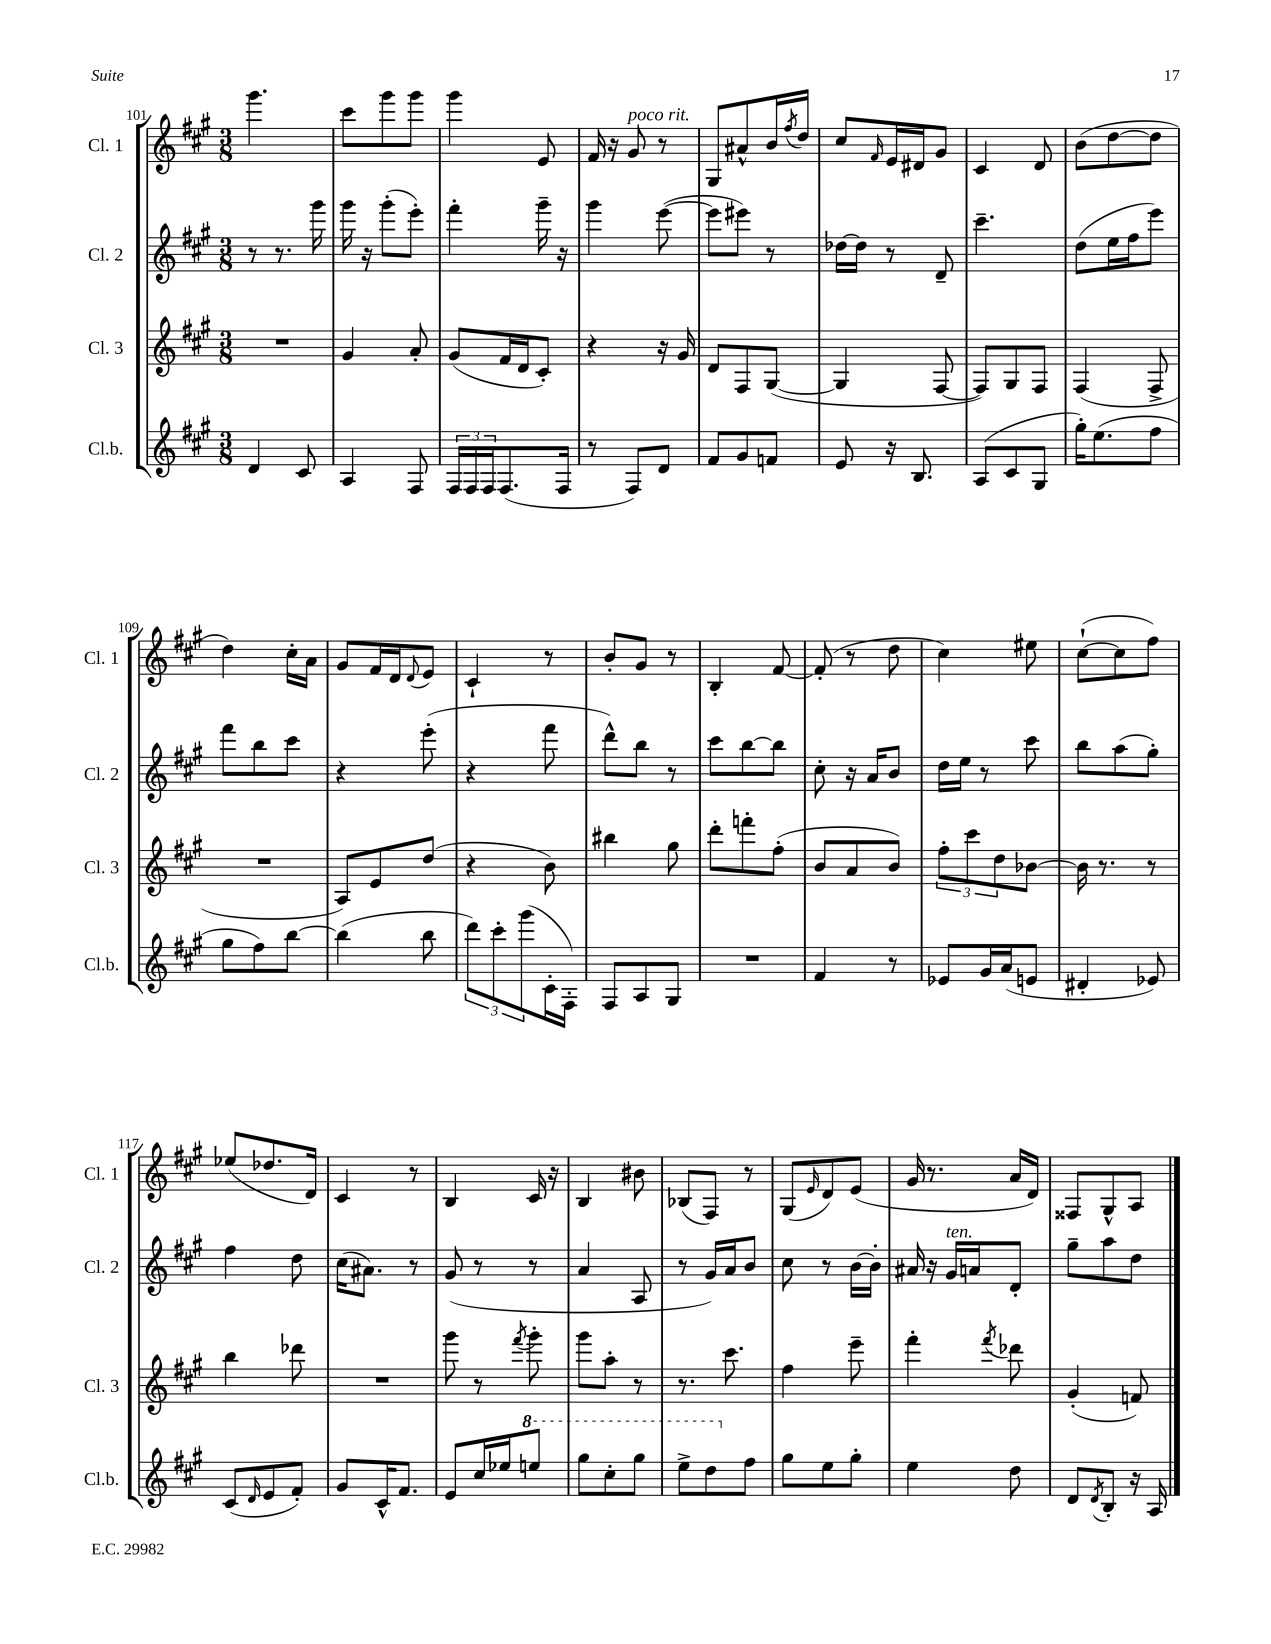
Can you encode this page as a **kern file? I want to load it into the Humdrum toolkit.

**kern	**kern	**kern	**kern
*staff4	*staff3	*staff2	*staff1
*clefG2	*clefG2	*clefG2	*clefG2
*k[f#c#g#]	*k[f#c#g#]	*k[f#c#g#]	*k[f#c#g#]
*M3/8	*M3/8	*M3/8	*M3/8
4d	4.r	8r	4.ggg#
.	.	8.r	.
8c#	.	.	.
.	.	16ggg#	.
=	=	=	=
4A	4g#	16ggg#	8ccc#
.	.	16r	.
.	.	(8ggg#'	8ggg#
8F#	8a'	8eee')	8ggg#
=	=	=	=
24F#	(8g#	4fff#'	4ggg#
24F#	.	.	.
24F#	.	.	.
(8.F#	16f#	.	.
.	16d	.	.
.	8c#')	16ggg#~	8e
16F#	.	16r	.
=	=	=	=
8r	4r	4ggg#	16f#
.	.	.	16r
8F#)	.	.	8g#
8d	16r	([8eee	8r
.	16g#	.	.
=	=	=	=
8f#	8d	8eee]	8G#
8g#	8F#	8eee#)	8a#^^
8f	([8G#	8r	16b
.	.	.	8qff#
.	.	.	16dd
=	=	=	=
8e	4G#]	[16dd-	8cc#
.	.	16dd-]	.
.	.	.	16qqf#
16r	.	8r	16e
8.B	.	.	16d#
.	[8F#	8d~	8g#
=	=	=	=
(8A	8F#])	4.ccc#~	4c#
8c#	8G#	.	.
8G#	8F#	.	8d
=	=	=	=
16gg#')	(4F#	(8dd	(8b
(8.ee	.	.	.
.	.	16ee	[8dd
.	.	16ff#	.
8ff#	8F#^	8eee)	8dd]
=	=	=	=
8gg#	4.r	8fff#	4dd)
8ff#)	.	8bb	.
[8bb	.	8ccc#	16cc#'
.	.	.	16a
=	=	=	=
(4bb]	8A)	4r	8g#
.	8e	.	16f#
.	.	.	16d
.	.	.	8qqd
8bb	(8dd	(8eee'	8e
=	=	=	=
12ddd)	4r	4r	4c#`
12ccc#'	.	.	.
(12ggg#	.	.	.
16c#'	8b)	8fff#	8r
16F#')	.	.	.
=	=	=	=
8F#	4bb#	8ddd^^)	8b'
8A	.	8bb	8g#
8G#	8gg#	8r	8r
=	=	=	=
4.r	8ddd'	8ccc#	4B'
.	8fff'	[8bb	.
.	(8ff#'	8bb]	[8f#
=	=	=	=
4f#	8b	8cc#'	(8f#']
.	8a	16r	8r
.	.	16a	.
8r	8b)	8b	8dd
=	=	=	=
8e-	12ff#'	16dd	4cc#)
.	.	16ee	.
.	12ccc#	.	.
16g#	.	8r	.
.	12dd	.	.
(16a	.	.	.
8e	[8b-	8ccc#	8ee#
=	=	=	=
4d#'	16b-]	8bb	([8cc#`
.	8.r	.	.
.	.	(8aa	8cc#]
8e-)	8r	8gg#')	8ff#)
=	=	=	=
(8c#	4bb	4ff#	(8ee-
16qqd	.	.	.
8e	.	.	8.dd-
8f#')	8ddd-	8dd	.
.	.	.	16d)
=	=	=	=
8g#	4.r	(16cc#	4c#
.	.	8.a#)	.
16c#^^	.	.	.
8.f#	.	.	.
.	.	8r	8r
=	=	=	=
8e	8ggg#	(8g#	4B
16cc#	8r	8r	.
16ee-	.	.	.
.	8qfff#	.	.
8eee	8ggg#'	8r	16c#
.	.	.	16r
=	=	=	=
8ggg#	8ggg#	4a	4B
8ccc#'	8aa'	.	.
8ggg#	8r	8A	8b#
=	=	=	=
8eee^	8.r	8r	(8B-
8ddd	.	16g#)	8F#)
.	8.ccc#	16a	.
8ff#	.	8b	8r
=	=	=	=
8gg#	4ff#	8cc#	(8G#
.	.	.	16qqe
8ee	.	8r	8d)
8gg#'	8eee~	[16b	(8e
.	.	16b']	.
=	=	=	=
4ee	4fff#'	16a#	16g#
.	.	16r	8.r
.	.	16g#	.
.	.	16a	.
.	8qfff#	.	.
8dd	8ddd-	8d'	16a
.	.	.	16d)
=	=	=	=
8d	(4g#'	8gg#~	8F##
8qd	.	.	.
8B'	.	8aa	8G#^^
16r	8f)	8dd	8A
16A	.	.	.
==	==	==	==
*-	*-	*-	*-
